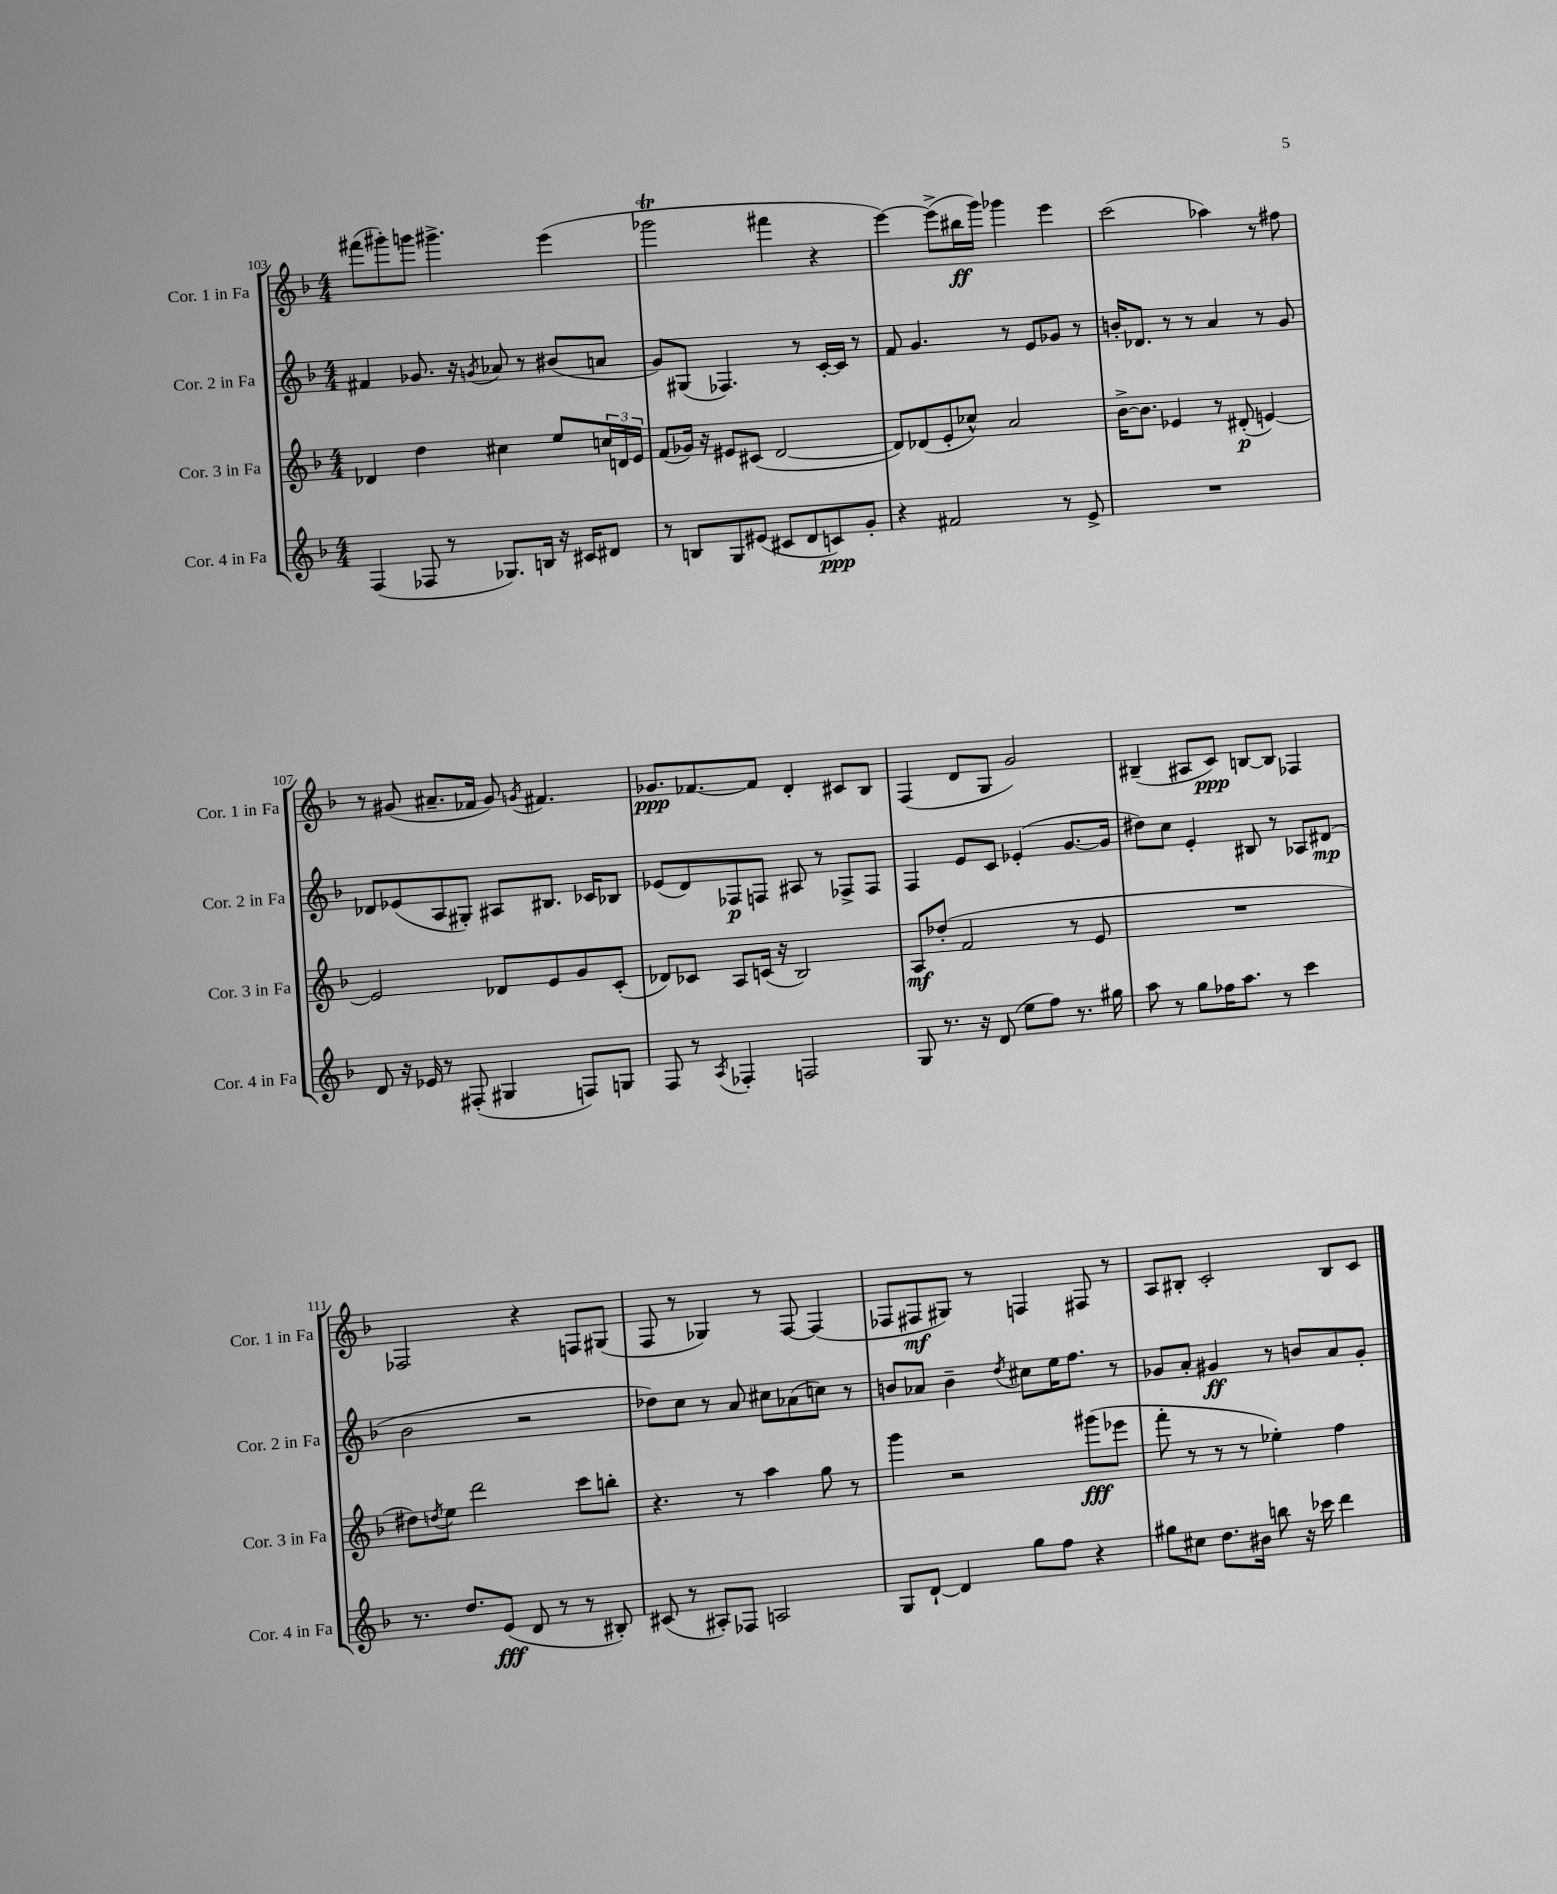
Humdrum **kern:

**kern	**dynam	**kern	**dynam	**kern	**dynam	**kern	**dynam
*part4	*part4	*part3	*part3	*part2	*part2	*part1	*part1
*staff4	*staff4	*staff3	*staff3	*staff2	*staff2	*staff1	*staff1
*I"Cor. 4 in Fa	*	*I"Cor. 3 in Fa	*	*I"Cor. 2 in Fa	*	*I"Cor. 1 in Fa	*
*I'Cor. 4 in Fa	*	*I'Cor. 3 in Fa	*	*I'Cor. 2 in Fa	*	*I'Cor. 1 in Fa	*
*clefG2	*	*clefG2	*	*clefG2	*	*clefG2	*
*k[b-]	*	*k[b-]	*	*k[b-]	*	*k[b-]	*
*M4/4	*	*M4/4	*	*M4/4	*	*M4/4	*
=103	=103	=103	=103	=103	=103	=103	=103
(4F/	.	4d-X/	.	4f#X/	.	(8fff#X\L	.
.	.	.	.	.	.	8ggg#X'\)	.
8F-X/	.	4dd\	.	8.g-X/	.	8gggn\J	.
8r	.	.	.	.	.	4.ggg#X^\	.
.	.	.	.	16r	.	.	.
.	.	.	.	8qgn/	.	.	.
8.G-X/L)	.	4cc#X\	.	8a-X/	.	.	.
.	.	.	.	8r	.	.	.
16Bn/Jk	.	.	.	.	.	.	.
16r	.	8ee/L	.	(8b#X/L	.	(4eee\	.
16c#X/KL	.	.	.	.	.	.	.
8d#X/J	.	24ccn/L	.	8an/J	.	.	.
.	.	24dn/	.	.	.	.	.
.	.	24e/JJ	.	.	.	.	.
=104	=104	=104	=104	=104	=104	=104	=104
8r	.	(8f/L	.	8g/L)	.	2ggg-XT\	.
8Bn/L	.	16g-X/Jk)	.	(8G#X/J	.	.	.
.	.	16r	.	.	.	.	.
8G/	.	8e#X/L	.	4.F-X/)	.	.	.
(8e#X/J	.	(8c#X/J	.	.	.	.	.
8c#X/L	.	[2d/	.	.	.	4fff#X\	.
8d/	.	.	.	8r	.	.	.
8cn/)	ppp	.	.	[16c'/LL	.	4r	.
.	.	.	.	16c/JJ]	.	.	.
8g'/J	.	.	.	8r	.	.	.
=105	=105	=105	=105	=105	=105	=105	=105
4r	.	8d/L])	.	8f/	.	[4eee\)	.
.	.	(8d-X/	.	4.g/	.	.	.
2f#X/	.	8e'/	.	.	.	(8eee^\L]	.
.	.	8cc-X^^/J)	.	.	.	16bb#X\L	ff
.	.	.	.	.	.	16ggg\JJ)	.
.	.	2a/	.	8r	.	4ggg-X\	.
.	.	.	.	8e/L	.	.	.
8r	.	.	.	8g-X/J	.	4eee\	.
8e^/	.	.	.	8r	.	.	.
=106	=106	=106	=106	=106	=106	=106	=106
1r	.	[16b-^\KL	.	16bn'/KL	.	(2ccc\	.
.	.	8.b-\J]	.	8.d-X/J	.	.	.
.	.	4e-X/	.	8r	.	.	.
.	.	.	.	8r	.	.	.
.	.	8r	.	4a/	.	4aa-X\)	.
.	.	(8d#X'/	p	.	.	.	.
.	.	[4en/)	.	8r	.	8r	.
.	.	.	.	8g/	.	8ff#X\	.
!!LO:LB:g=z
=107	=107	=107	=107	=107	=107	=107	=107
8d/	.	2e/]	.	8d-X/L	.	8r	.
16r	.	.	.	(8e-X/	.	(8g#X/	.
16e-X/	.	.	.	.	.	.	.
8r	.	.	.	8A/	.	8.a#X~/L	.
(8F#X'/	.	.	.	8G#X'/J)	.	.	.
.	.	.	.	.	.	16f-X/Jk	.
4G#X/	.	8d-X/L	.	8A#X/L	.	8g#/)	.
.	.	.	.	.	.	8qgn/	.
.	.	8e/	.	8.B#X/J	.	4.f#X/	.
8Fn/L)	.	8g/	.	.	.	.	.
.	.	.	.	16c-X/KL	.	.	.
8Gn/J	.	(8c'/J	.	8B-X/J	.	.	.
=108	=108	=108	=108	=108	=108	=108	=108
8F/	.	8d-X/L)	.	(8e-X/L	.	8.g-X/L	ppp
8r	.	8c-X/J	.	8d/)	.	.	.
.	.	.	.	.	.	[8.f-X/	.
8qA/	.	.	.	.	.	.	.
4F-X'/	.	8A/L	.	8F-X/	p	.	.
.	.	(16cn/Jk	.	8Fn/J	.	8f-/J]	.
.	.	16r	.	.	.	.	.
2Fn/	.	2B-/)	.	8A#X/	.	4d'/	.
.	.	.	.	8r	.	.	.
.	.	.	.	8F-X^/L	.	8c#X/L	.
.	.	.	.	8F-/J	.	8B-/J	.
=109	=109	=109	=109	=109	=109	=109	=109
8G/	.	8A/L	mf	4F/	.	(4F/	.
8.r	.	(8dd-X'/J	.	.	.	.	.
.	.	2f/	.	8e/L	.	8d/L	.
16r	.	.	.	.	.	.	.
(8d/	.	.	.	8c/J	.	8G/J	.
8ee\L	.	.	.	(4e-X'/	.	2g/)	.
8ff\J)	.	.	.	.	.	.	.
8.r	.	8r	.	[8.g/L	.	.	.
.	.	8e/	.	.	.	.	.
16gg#X\	.	.	.	16g/Jk]	.	.	.
=110	=110	=110	=110	=110	=110	=110	=110
8aa\	.	1r	.	8dd#X\L)	.	(4B#X~/	.
8r	.	.	.	8cc\J	.	.	.
8gg\L	.	.	.	4e'/	.	8A#X/L	.
16ff-X\K	.	.	.	.	.	8c/J)	ppp
8.aa\J	.	.	.	.	.	.	.
.	.	.	.	8B#X/	.	[8Bn/L	.
8r	.	.	.	8r	.	8B/J]	.
4ccc\	.	.	.	8A-X/L	.	4F-X/	.
.	.	.	.	(8d#X/J	mp	.	.
!!LO:LB:g=z
=111	=111	=111	=111	=111	=111	=111	=111
8.r	.	8dd#X\L)	.	2b-\	.	2F-X/	.
.	.	8qddn/	.	.	.	.	.
.	.	8ee\J	.	.	.	.	.
8.dd/L	.	.	.	.	.	.	.
.	.	2ddd\	.	.	.	.	.
(8e/J	fff	.	.	.	.	.	.
8d/	.	.	.	2r	.	4r	.
8r	.	.	.	.	.	.	.
8r	.	8ccc\L	.	.	.	8Fn/L	.
8B#X'/)	.	8bbn'\J	.	.	.	(8G#X/J	.
=112	=112	=112	=112	=112	=112	=112	=112
(8c#X/	.	4.r	.	8dd-X\L)	.	8F/	.
8r	.	.	.	8cc\J	.	8r	.
8A#X'/L)	.	.	.	8r	.	4G-X/)	.
8F-X/J	.	8r	.	8a/	.	.	.
2An/	.	4aa\	.	8cc#X\L	.	8r	.
.	.	.	.	(8a-X\	.	[8F/	.
.	.	8gg\	.	8ccn\J)	.	(4F/]	.
.	.	8r	.	8r	.	.	.
=113	=113	=113	=113	=113	=113	=113	=113
8G/L	.	4ggg\	.	8bn/L	.	8F-X/L	.
[8d`/J	.	.	.	8a-X/J	.	8F#X/	mf
4d/]	.	2r	.	4b~\	.	8G#X/J)	.
.	.	.	.	.	.	8r	.
.	.	.	.	8qdd/	.	.	.
8gg\L	.	.	.	8cc#X\L	.	4Fn/	.
8ff\J	.	.	.	16ee\K	.	.	.
.	.	.	.	8.ff\J	.	.	.
4r	.	(8ggg#X\L	fff	.	.	8F#X/	.
.	.	8eee-X\J	.	8r	.	8r	.
=114	=114	=114	=114	=114	=114	=114	=114
8gg#X\L	.	8fff'\	.	8g-X/L	.	8A/L	.
8cc#X\J	.	8r	.	8a'/J	.	8B#X'/J	.
8.dd\L	.	8r	.	4g#X/	ff	2c'/	.
.	.	8r	.	.	.	.	.
16b#X\Jk	.	.	.	.	.	.	.
8bbn\	.	4ee-X'\)	.	8r	.	.	.
16r	.	.	.	8bn/L	.	.	.
16ccc-X\	.	.	.	.	.	.	.
4ddd\	.	4ff\	.	8a/	.	8B#/L	.
.	.	.	.	8g#'/J	.	8c/J	.
==	==	==	==	==	==	==	==
*-	*-	*-	*-	*-	*-	*-	*-
